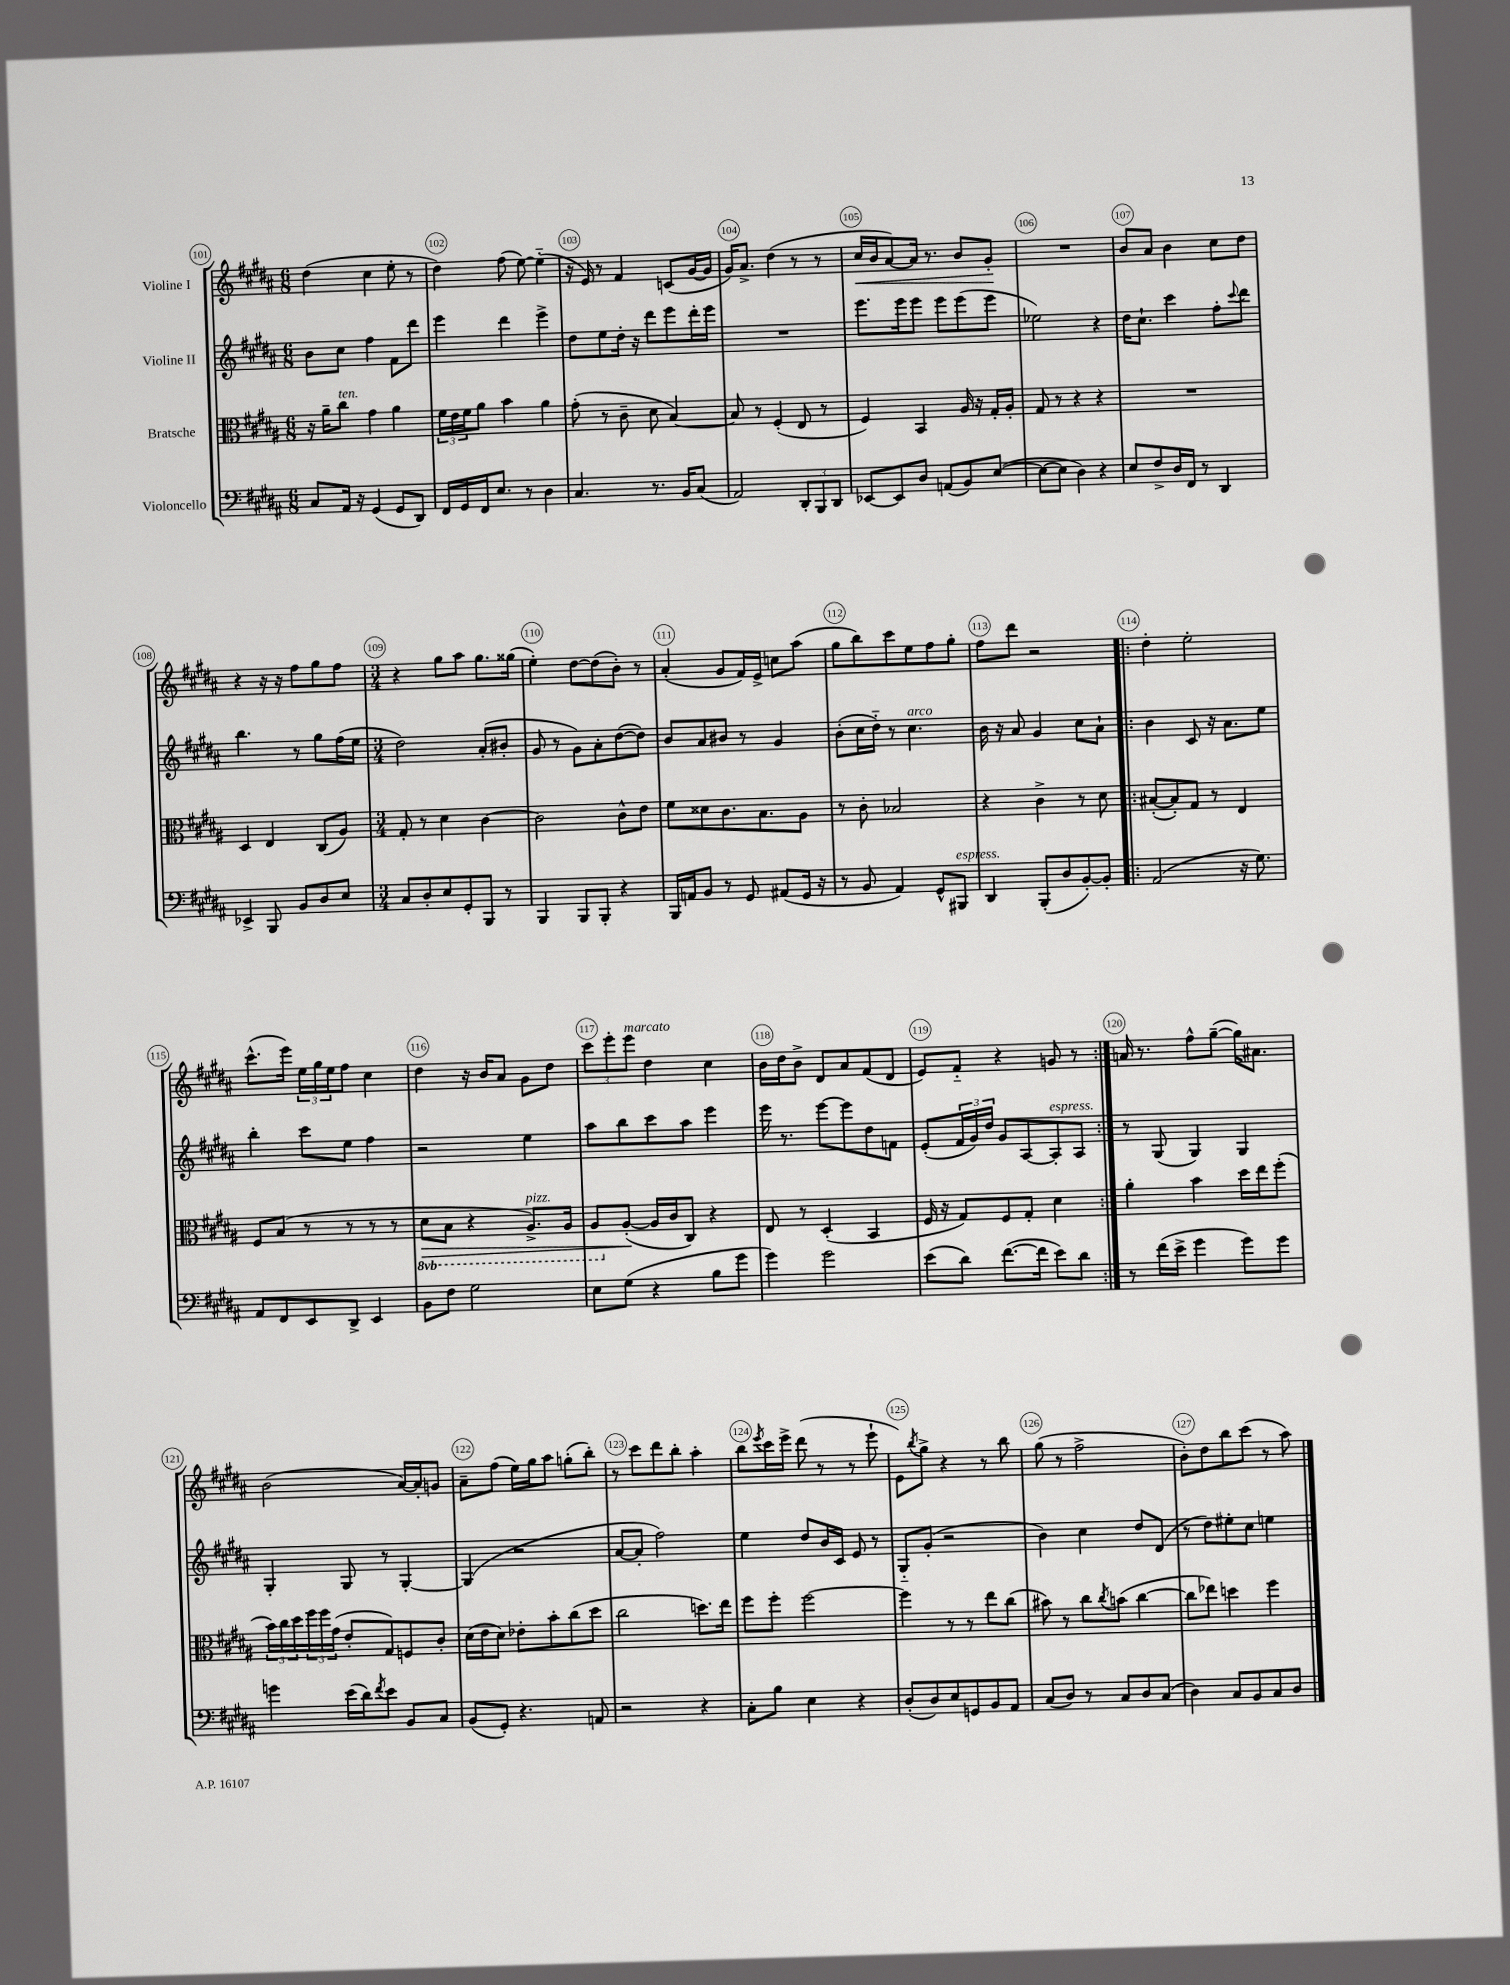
<<
\new StaffGroup <<
\new Staff = "s0" \with { instrumentName = "Violine I" } {
    \clef treble \key b \major \numericTimeSignature \time 6/8
    dis''4( cis''4 e''8-. r8 |
    dis''4) fis''8( e''8~) e''4-_( |
    r16 e'16) r8 fis'4 c'8( gis'16~ gis'16 |
    gis'16) ais'8.-> dis''4( r8 r8 |
    cis''16\< b'16 ais'8~) ais'16 r8. b'8 gis'8-.\! |
    R2. |
    b'8 ais'8 b'4 cis''8 dis''8 |
    r4 r16 r16 fis''8 gis''8 fis''8 |
    \numericTimeSignature \time 3/4 r4 gis''8 ais''8 gis''8. gisis''16( |
    e''4-.) dis''8~ dis''8( b'8-.) r8 |
    ais'4-.( gis'8 fis'16) e'16-> c''8 ais''8( |
    gis''8 b''8) cis'''8 e''8 fis''8 gis''8-. |
    fis''8 dis'''8 r2 |
    \repeat volta 2 { dis''4-. e''2-. |
    cis'''8.-^( e'''16) \tuplet 3/2 { e''16 gis''16 e''16 } fis''8 cis''4 |
    dis''4 r16 b'16 ais'8 gis'8 dis''8 |
    \tuplet 3/2 { cis'''8 e'''8-. e'''8^\markup { \italic "marcato" } } dis''4 cis''4 |
    b'16 dis''16 b'8-> dis'8 ais'8 fis'8( dis'8 |
    e'8) fis'8-_ r4 g'8 r8 | }
    a'16 r8. fis''8-^ gis''8~--( gis''16) ais'8. |
    b'2( ais'16~) ais'16-. g'8 |
    ais'8-- fis''8( e''16) gis''16 ais''8 g''8-.( b''8-.) |
    r8 cis'''8 dis'''8 b''8-. ais''4-. |
    b''8 \acciaccatura { e'''8 } cis'''16 e'''16-> dis'''8( r8 r8 e'''8-! |
    e'8) \acciaccatura { b''8 } gis''8-> r4 r8 b''8 |
    gis''8( r8 fis''2-> |
    b'8-.) dis''8 b''8 cis'''8( r8 ais''8) \bar "|." |
}
\new Staff = "s1" \with { instrumentName = "Violine II" } {
    \clef treble \key b \major \numericTimeSignature \time 6/8
    b'8 cis''8 fis''4 fis'8 dis'''8 |
    e'''4 dis'''4 e'''4-> |
    dis''8 e''8 dis''16-. r16 dis'''8 e'''8 dis'''16-. e'''16 |
    R2. |
    e'''8. e'''16 e'''8 e'''8 e'''8( e'''8 |
    ees''2) r4 |
    dis''16 cis''8.-! cis'''4 fis''8-. \appoggiatura { cis'''8 } dis'''8 |
    b''4. r8 gis''8 fis''16( e''16 |
    \numericTimeSignature \time 3/4 dis''2) ais'8-.( bis'8-. |
    gis'8 r8 gis'8) ais'8-. dis''8~( dis''8) |
    b'8 ais'8 bis'8 r8 gis'4 |
    b'8-.( cis''16 dis''16-_) r8 cis''4.^\markup { \italic "arco" } |
    b'16 r16 ais'8 gis'4 cis''8 ais'8-! |
    \repeat volta 2 { b'4 cis'8 r16 ais'8. e''8 |
    b''4-. cis'''8 e''8 fis''4 |
    r2 e''4 |
    ais''8 b''8 cis'''8 ais''8 e'''4 |
    e'''16 r8. e'''8~ e'''8 dis''8 f'8 |
    e'8-.( \tuplet 3/2 { fis'16 gis'16) dis''16 } gis'8 ais8~ ais8-.^\markup { \italic "espress." } ais8 | }
    r8 gis8( gis4) gis4 |
    gis4-. gis8 r8 gis4~-. |
    gis4( r2 |
    ais'8~ ais'8-. fis''2) |
    e''4 dis''8 b'16 cis'16 e'8 r8 |
    gis8-_ gis'8-.( r2 |
    b'4) cis''4 dis''8 dis'8( |
    r8 dis''8) eis''8-. cis''8 e''4 \bar "|." |
}
\new Staff = "s2" \with { instrumentName = "Bratsche" } {
    \clef alto \key b \major \numericTimeSignature \time 6/8 \set Staff.ottavationMarkups = #ottavation-simple-ordinals
    r16 ais'16-- cis''8^\markup { \italic "ten." } gis'4 ais'4 |
    \tuplet 3/2 { fis'16 e'16 fis'16 } ais'8 b'4 ais'4 |
    gis'8-.( r8 cis'8-- dis'8 b4~) |
    b8 r8 fis4-.( e8 r8 |
    fis4) b,4 ais16 r16 gis16-. ais16-. |
    gis8 r8 r4 r4 |
    R2. |
    dis4 e4 cis8( ais8) |
    \numericTimeSignature \time 3/4 gis8-. r8 dis'4 cis'4~ |
    cis'2 cis'8-^ e'8 |
    fis'8 disis'8 cis'8. b8. ais8 |
    r8 cis'8-. bes2 |
    r4 cis'4-> r8 dis'8 |
    \repeat volta 2 { bis8~-.( bis8-.) gis8 r8 e4 |
    fis8 b8( r8 r8 r8 r8 |
    \ottava #-1 dis8\> b,8 r4 ais,8.->^\markup { \italic "pizz." }) ais,16 |
    ais,8 \ottava #0 ais8~-.\!( ais16 cis'16 cis8) r4 |
    e8 r8 dis4-.( b,4 |
    fis16 r16 gis8) fis8 gis8-. dis'4 | }
    ais'4-. b'4 dis''16 e''16 fis''8-.( |
    \tuplet 3/2 { b'16) cis''16 dis''16 } \tuplet 3/2 { fis''16 fis''16 gis'16( } e'8-. gis8) f8 cis'8-. |
    dis'16( e'16 dis'8) ees'8-. b'8-. cis''8( dis''8 |
    cis''2 d''8.) e''16 |
    fis''8 fis''8-. fis''2~ |
    fis''4 r8 r8 e''8 cis''8( |
    bis'8) r8 cis''8 \acciaccatura { cis''8 } b'8( cis''4~ |
    cis''8 ees''8) d''4 fis''4 \bar "|." |
}
\new Staff = "s3" \with { instrumentName = "Violoncello" } {
    \clef bass \key b \major \numericTimeSignature \time 6/8
    cis8 ais,16 r16 gis,4( gis,8 dis,8) |
    fis,16 gis,16 fis,16 e8. r8 dis4 |
    cis4. r8. b,16 cis8( |
    ais,2) \tuplet 3/2 { dis,8-. b,,8 dis,8 } |
    ees,8~ ees,8 dis8 a,8( b,8) e8~( |
    e8~ e8 dis4) r4 |
    e8 fis8-> dis16 fis,16 r8 dis,4 |
    ees,4-> b,,8 b,8 dis8 e8 |
    \numericTimeSignature \time 3/4 cis8 dis8-. e8 gis,8-. b,,8 r8 |
    b,,4 b,,8 b,,8-. r4 |
    b,,16 a,16 b,8 r8 gis,8 ais,8( gis,16 r16 |
    r8 b,8 ais,4) gis,8-^ bis,,8^\markup { \italic "espress." } |
    dis,4 b,,8-.( dis8 b,8~-.) b,8-. |
    \repeat volta 2 { ais,2( r16 gis8.) |
    ais,8 fis,8 e,8 dis,8-> e,4 |
    b,8 fis8 gis2 |
    e8 gis8( r4 b8 gis'8 |
    gis'4) gis'2 |
    e'8( dis'8) fis'8.~( fis'16 e'8) dis'8 | }
    r8 fis'16( e'16-> gis'4 gis'8) gis'8 |
    g'4 e'16( dis'16) \acciaccatura { fis'8 } e'8 b,8 cis8 |
    b,8( gis,8-.) r4. a,8 |
    r2 r4 |
    cis8-. b8 e4 r4 |
    dis8-.( dis8) e8 g,8 b,8 ais,8 |
    cis8( dis8) r8 cis8 dis8 cis8( |
    dis4) cis8 b,8 cis8 dis8 \bar "|." |
}
>>
>>
\layout { \context { \Score currentBarNumber = #101 \override BarNumber.break-visibility = ##(#f #t #t) barNumberVisibility = #all-bar-numbers-visible \override BarNumber.stencil = #(make-stencil-circler 0.1 0.3 ly:text-interface::print) } }
